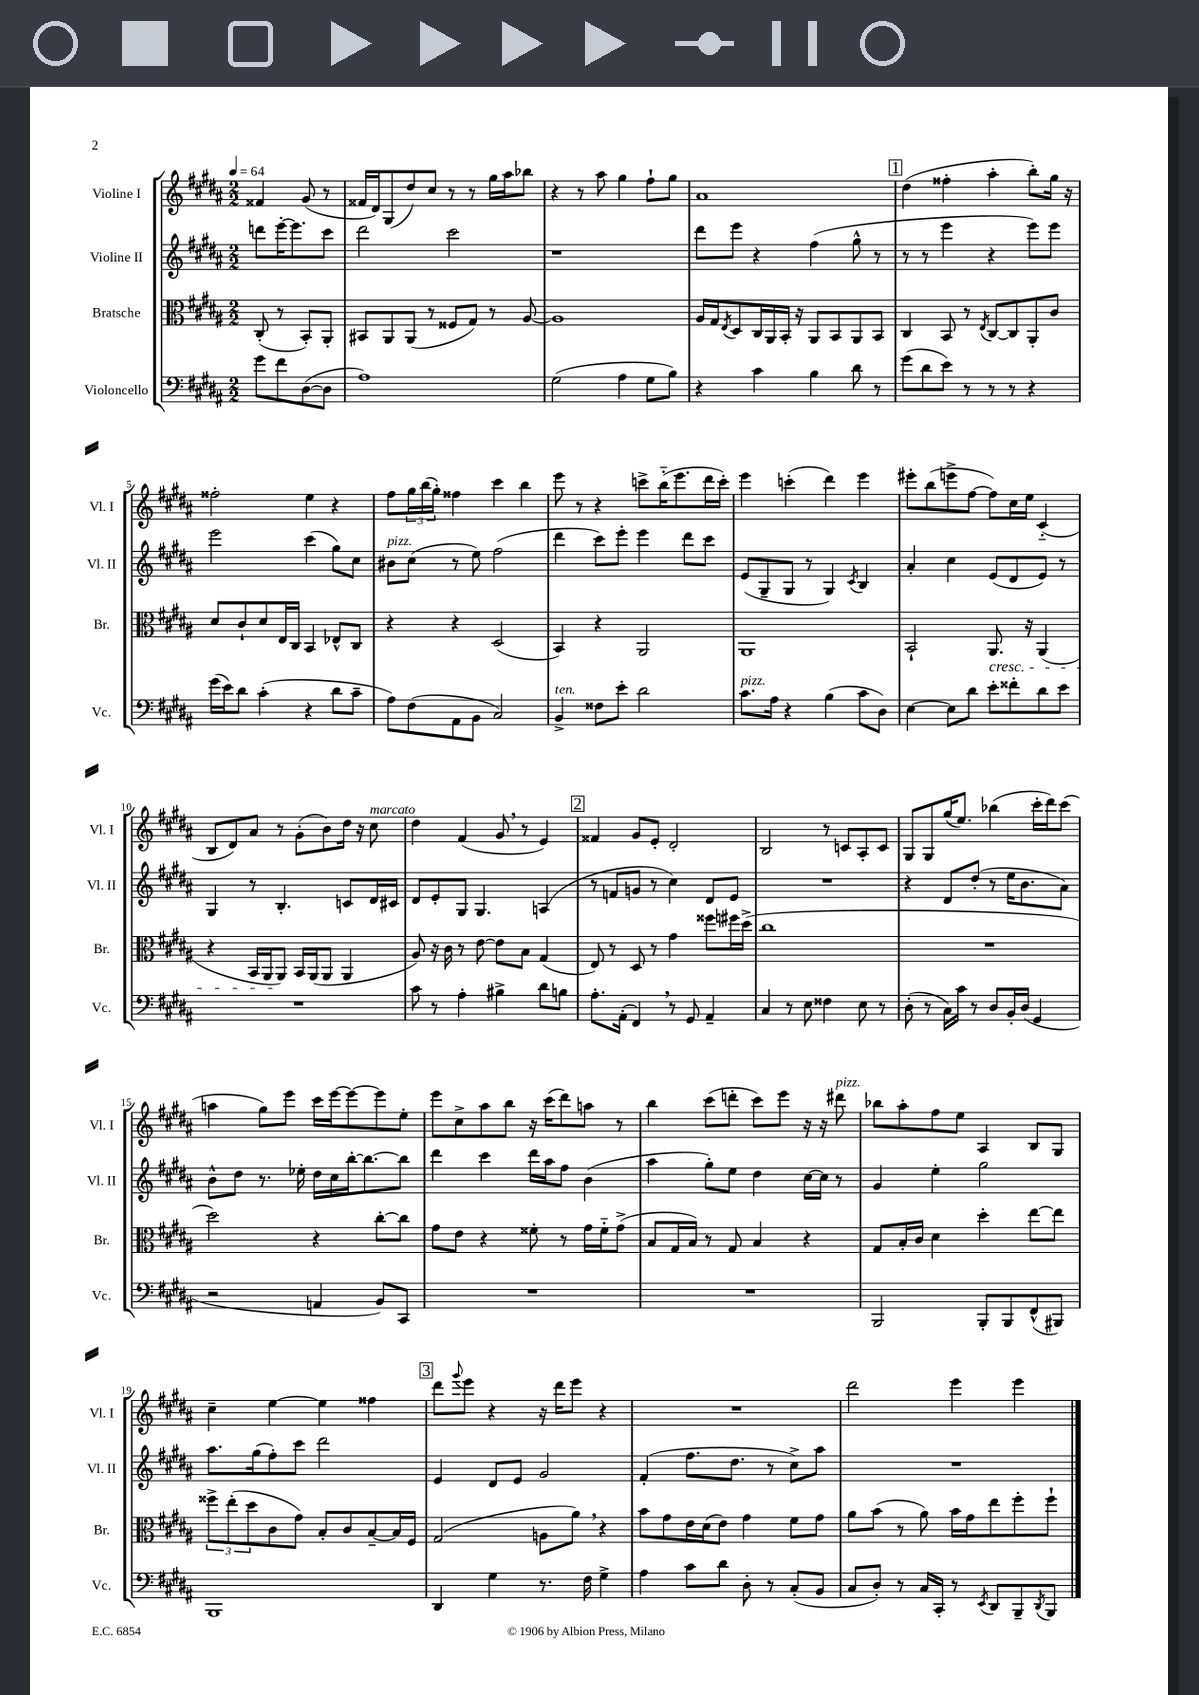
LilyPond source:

<<
\new StaffGroup <<
\new Staff = "s0" \with { instrumentName = "Violine I" shortInstrumentName = "Vl. I" } {
    \clef treble \key b \major \numericTimeSignature \time 2/2 \partial 2 \tempo 4 = 64
    fisis'4 gis'8( r8 |
    fisis'16 dis'16) gis8( dis''8) cis''8 r8 r8 gis''16 ais''16 bes''8 |
    r4 r8 ais''8 gis''4 fis''8-! gis''8 |
    ais'1 |
    \mark \markup { \box "1" } dis''4( fisis''4-. ais''4-. b''8-.) gis''16 r16 |
    fisis''2-. e''4 r4 |
    fis''8 \tuplet 3/2 { gis''16 b''16( gis''16-.) } fisis''4 cis'''4 b''4 |
    e'''8 r8 r4 c'''8-> b''16-_( e'''8. dis'''16 c'''16-.) |
    e'''4 c'''4-.( dis'''4) e'''4 |
    eis'''8-. b''8( e'''8-> fis''8~ fis''8) cis''16 e''16 cis'4-_( |
    b8 dis'8) ais'8 r8 gis'8-.( b'8) dis''16 r16 cis''8^\markup { \italic "marcato" } |
    dis''4 fis'4( gis'8 \breathe r8 e'4) |
    \mark \markup { \box "2" } fisis'4 gis'8 e'8-. dis'2-. |
    b2 r8 c'8 ais8-. c'8 |
    gis8 gis8 gis''16( e''8.) bes''4( cis'''16-. dis'''16) cis'''8( |
    a''4 gis''8) e'''8 cis'''16 e'''16~ e'''8~ e'''8 e''8-. |
    e'''8 cis''8-> ais''8 b''8 r16 cis'''16( dis'''8) a''8 r8 |
    b''4 cis'''8( d'''8-. cis'''8) e'''8 r16 r16 dis'''8^\markup { \italic "pizz." } |
    bes''8 ais''8-. fis''8 e''8 ais4 b8 gis8 |
    cis''4-- e''4~ e''4 fisis''4 |
    \mark \markup { \box "3" } dis'''8 \appoggiatura { gis'''8 } e'''8 r4 r16 dis'''16 e'''8 r4 |
    R1 |
    dis'''2 e'''4 e'''4 \bar "|." |
}
\new Staff = "s1" \with { instrumentName = "Violine II" shortInstrumentName = "Vl. II" } {
    \clef treble \key b \major \numericTimeSignature \time 2/2 \partial 2
    d'''8 e'''16~-. e'''8. cis'''8 |
    dis'''2 cis'''2 |
    r1 |
    dis'''8 e'''8 r4 fis''4( gis''8-^ r8 |
    \mark \markup { \box "1" } r8 r8 e'''4 r4 e'''8) e'''8 |
    e'''2 cis'''4( gis''8) cis''8 |
    bis'8^\markup { \italic "pizz." } cis''8( r8 e''8) fis''2( |
    dis'''4 cis'''8) e'''8-. e'''4 dis'''8 cis'''8 |
    e'8( gis8-- gis8 r8 gis4) \acciaccatura { cis'8 } b4 |
    ais'4-. cis''4 e'8( dis'8 e'8) r8 |
    gis4 r8 b4.-. c'8 dis'16 cis'16 |
    dis'8 e'8-. gis8 gis4. a4( |
    \mark \markup { \box "2" } r8 f'8 g'8 r8 cis''4) dis'8 e'8 |
    R1 |
    r4 dis'8 dis''8-.( r8 e''16 b'8. ais'8) |
    b'8-^ dis''8 r8. ees''16-. dis''16 cis''16 b''16~-. b''8.~ b''8 |
    dis'''4 cis'''4 dis'''16 ais''16 fis''8 b'4( |
    ais''4 gis''8-.) e''8 dis''4 cis''16~ cis''16 r8 |
    gis'4 e''4-. gis''2 |
    ais''8. gis''16( fis''8-.) cis'''8 dis'''2 |
    \mark \markup { \box "3" } e'4 dis'8 e'8 gis'2 |
    fis'4-.( fis''8. dis''8. r8 cis''8->) ais''8 |
    R1 \bar "|." |
}
\new Staff = "s2" \with { instrumentName = "Bratsche" shortInstrumentName = "Br." } {
    \clef alto \key b \major \numericTimeSignature \time 2/2 \partial 2
    cis8-.( r8 b,8-.) ais,8-. |
    bis,8 ais,8 ais,8( r8 fisis8 gis8) r8 ais8~ |
    ais1 |
    ais16 gis16 \acciaccatura { e8 } dis8 cis16 ais,16 b,16-. r16 ais,8 b,8 ais,8 b,8 |
    \mark \markup { \box "1" } cis4 b,8 r8 \acciaccatura { e8 } cis8~ cis8 ais,8-. cis'8 |
    dis'8 cis'8-! dis'8 e16 cis16 b,4 ees8-^ cis8 |
    r4 r4 dis2( |
    b,4) r4 ais,2 |
    ais,1 |
    b,2-! ais,8.\cresc r16 ais,4( |
    r4 b,16 ais,16 ais,8\!) b,16 ais,16( ais,8 ais,4 |
    ais8) r16 cis'16 r8 e'8~ e'8 b8 gis4( |
    \mark \markup { \box "2" } e8) r8 dis8 r8 gis'4 fisis''8 fis''16 dis''16->( |
    cis''1 |
    R1 |
    dis''2) r4 cis''8~-. cis''8 |
    gis'8 e'8 r4 fisis'8-. r8 gis'16 fisis'16-_ gis'8->( |
    b8 gis16 b16) r8 gis8 b4 r4 |
    gis8 b16-. cis'16 dis'4 dis''4-. e''8~ e''8 |
    \tuplet 3/2 { fisis''8-> e''8-.( dis''8 } cis'8 gis'8) b8-. cis'8 b8~-- b16 fis16 |
    \mark \markup { \box "3" } gis2( a8 ais'8) \breathe r4 |
    b'8 gis'8 e'16 dis'16( e'8) gis'4 fis'8 gis'8 |
    ais'8 b'8( r8 ais'8) b'16 gis'16 e''8 fis''8-. fis''8-! \bar "|." |
}
\new Staff = "s3" \with { instrumentName = "Violoncello" shortInstrumentName = "Vc." } {
    \clef bass \key b \major \numericTimeSignature \time 2/2 \partial 2
    gis'8 fis'8 dis8~( dis8 |
    ais1) |
    gis2( ais4 gis8 b8) |
    r4 cis'4 b4 dis'8 r8 |
    \mark \markup { \box "1" } gis'8( dis'8 e'8) r8 r8 r8 r4 |
    gis'16( e'16) dis'8 cis'4-.( r4 dis'8 cis'8-- |
    ais8) fis8( ais,8 b,8 cis2) |
    b,4->^\markup { \italic "ten." } fisis8 e'8-. dis'2 |
    cis'8.^\markup { \italic "pizz." } ais16 r4 b4( cis'8 dis8) |
    e4~ e8 dis'8 e'8-. fisis'8-. dis'8 e'8 |
    R1 |
    cis'8 r8 ais4-. bis4-> dis'8 b8 |
    \mark \markup { \box "2" } ais8.-. ais,16-.( fis,4) \breathe r8 gis,8 ais,4-- |
    cis4 r8 e8 fisis4 e8 r8 |
    dis8-.( r8 cis16) cis'16 r8 dis8 b,16-. dis16( gis,4 |
    r2 a,4 b,8) cis,8 |
    R1 |
    R1 |
    b,,2 b,,8-. b,,8 fis,8-^( bis,,8) |
    b,,1 |
    \mark \markup { \box "3" } dis,4 gis4 r8. fis16 gis4-> |
    ais4 cis'8 dis'8 dis8-. r8 cis8-.( b,8 |
    cis8 dis8-.) r8 cis16 cis,16-. r8 \acciaccatura { e,8 } dis,8 b,,8-- \acciaccatura { dis,8 } b,,8 \bar "|." |
}
>>
>>
